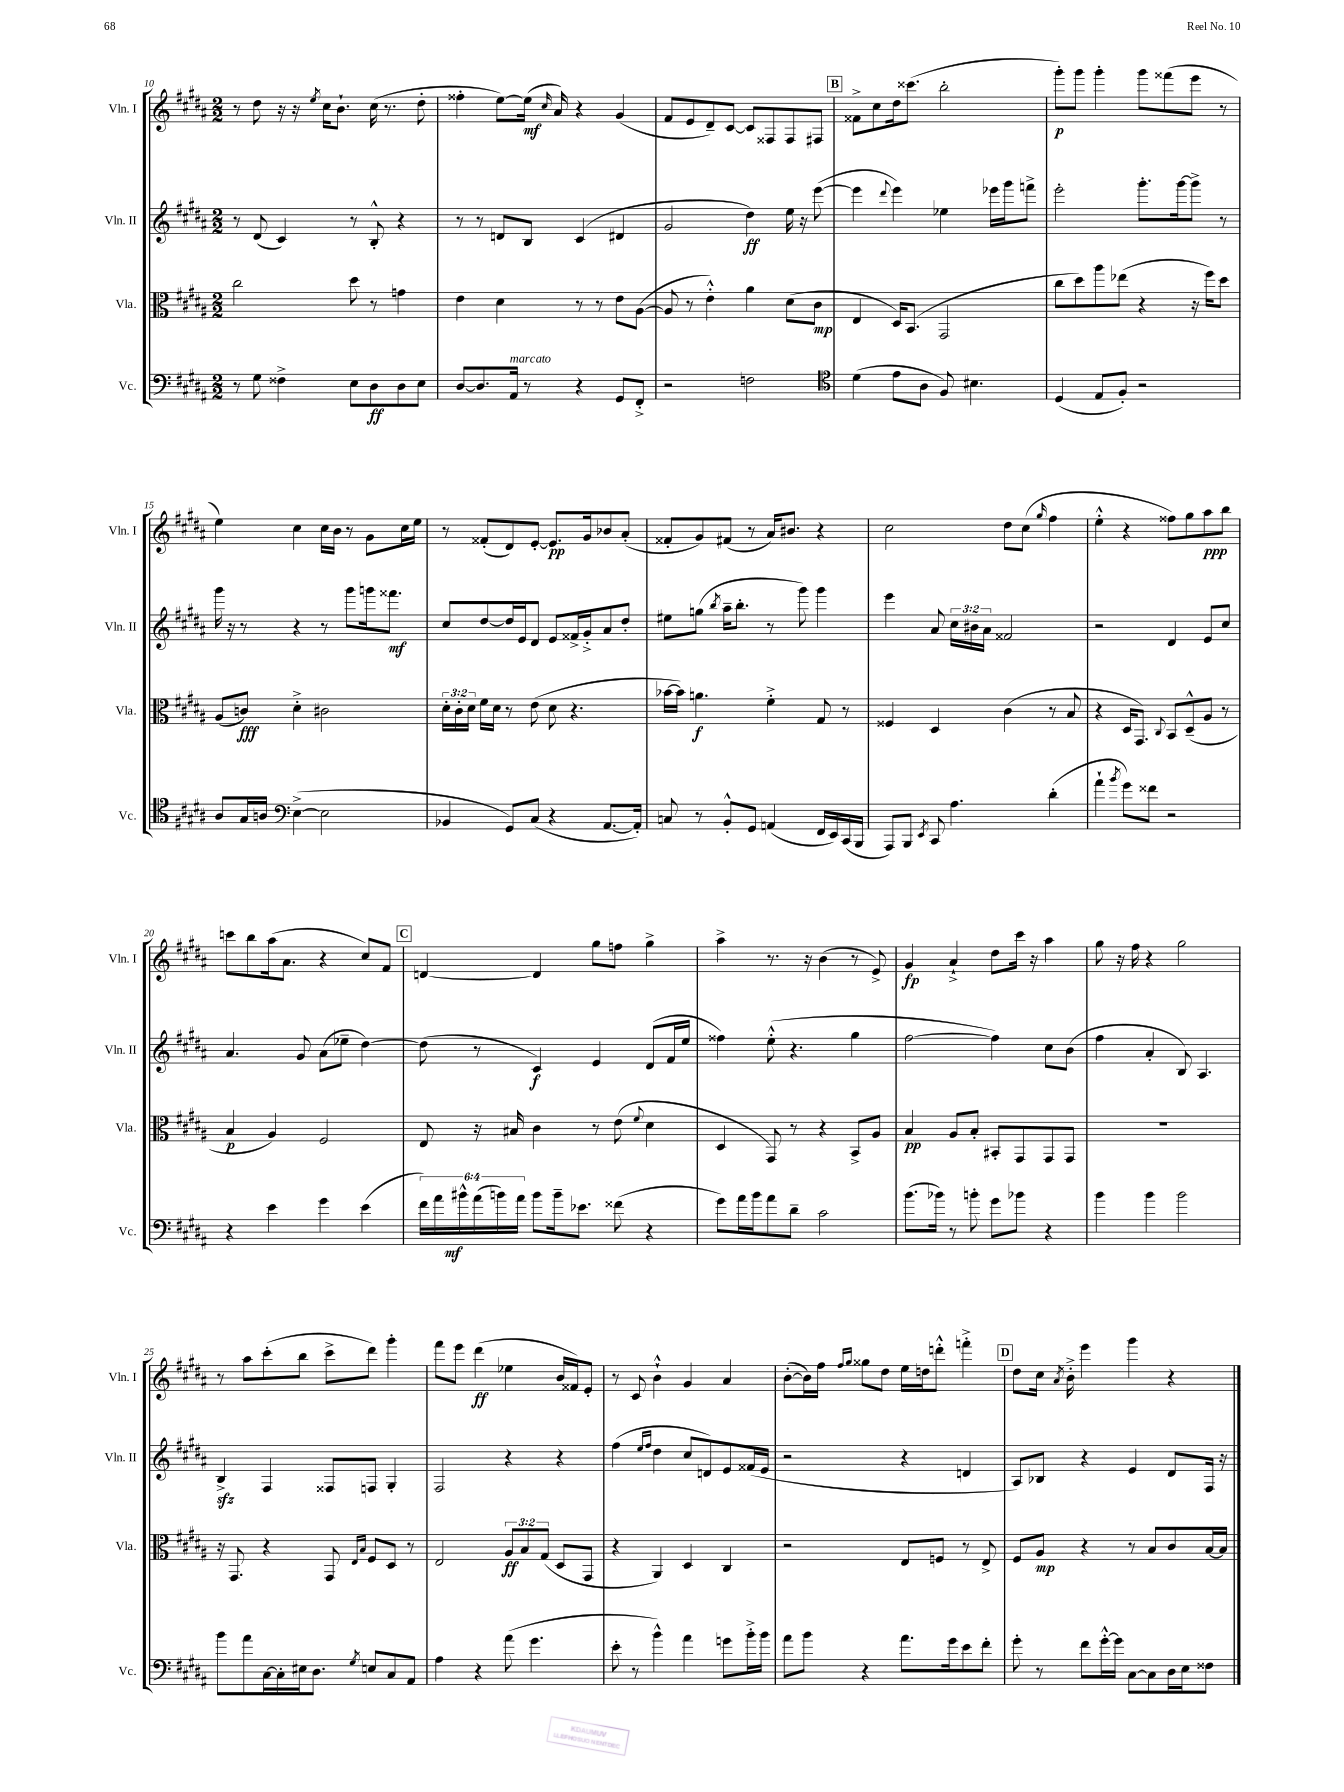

**kern	**kern	**kern	**kern
*staff4	*staff3	*staff2	*staff1
*clefF4	*clefC3	*clefG2	*clefG2
*k[f#c#g#d#a#]	*k[f#c#g#d#a#]	*k[f#c#g#d#a#]	*k[f#c#g#d#a#]
*M2/2	*M2/2	*M2/2	*M2/2
8r	2cc#\	8r	8r
8G#\	.	(8d#/	8dd#\
4F##^\	.	4c#/)	16r
.	.	.	16r
.	.	.	8qee/
.	.	.	16cc#\LK
.	.	.	8.b`\J
8E\L	8dd#\	8r	.
8D#\	8r	8B'^^/	(16cc#\
.	.	.	8.r
8D#\	4g\	4r	.
8E\J	.	.	8dd#'\
=	=	=	=
[8D#/L	4e\	8r	4ff##'\
8.D#/]	.	8r	.
.	4d#\	8d/L	[8ee\L)
16AA#/Jk	.	.	.
8r	.	8B/J	(16ee\]Jk
.	.	.	16qqcc#/
.	.	.	16a#/)
4r	8r	(4c#/	4r
.	8r	.	.
8GG#/L	8e\L	4d#/	(4g#/
8FF#'^/J	([8A#\J	.	.
=	=	=	=
2r	8A#/]	2g#/	8f#/L
.	8r	.	8e/
.	4e'^^\)	.	8d#~/)
.	.	.	[8c#/J
2F\	4a#\	4dd#\)	8c#/]L
.	.	.	8F##/
.	(8d#\L	16ee\	8F##/
.	.	16r	.
.	8c#\J	([8eee\	8F#/J
=	=	=	=
*clefC4	*	*	*
(4d#\	4E/	4eee\]	8f##^\L
.	.	.	8cc#\
.	.	8qqddd#/	.
8e\L	16D#/LK)	4eee\)	16dd#\k
.	(8.BB/J	.	(8.ccc##\J
8A#\J	.	.	.
8F#/)	2GG#/	4ee-\	2bb'\
4.B#\	.	.	.
.	.	16eee-\LL	.
.	.	16ggg#\J	.
.	.	8fff^\J	.
=	=	=	=
(4D#/	8cc#\L	2eee'\	8ggg#'\L)
.	8dd#\)	.	8ggg#\J
8E/L	8aa#\	.	4ggg#'\
8F#'/J)	(8ee-\J	.	.
2r	4r	8.ggg#'\L	8ggg#\L
.	.	.	(8fff##\
.	.	[16ggg#\k	.
.	16r	8ggg#^\]J	8eee\J
.	16ff#\LK)	.	.
.	8dd#\J	8r	8r
=	=	=	=
8A#/L	(8A#/L	16ggg#\	4ee\)
.	.	16r	.
16G#/L	8c/J)	8r	.
16A/JJ	.	.	.
*clefF4	*	*	*
([4E^\	4d#'^\	4r	4cc#\
2E\]	2c#\	8r	16cc#\LL
.	.	.	16b\JJ
.	.	8ggg#\L	8r
.	.	16ggg\k	8g#\L
.	.	8.fff##\J	.
.	.	.	16cc#\L
.	.	.	16ee\JJ
=	=	=	=
4BB-/	24d#'\LL	8cc#/L	8r
.	24c#'\	.	.
.	24d#\JJ	.	.
.	16f#\LL	[8dd#/	(8f##'/L
.	16d#\JJ	.	.
8GG#/L)	8r	16dd#/]L	8d#/)
.	.	16e/J	.
(8C#/J	(8e\	8d#/J	[8e'/J
4r	8d#\	8e/L	8.e/]L
.	4.r	16f##^/L	.
.	.	16g#'^/J	16g#/k
[8.AA#/L	.	8a#/	8b-/
.	.	8dd#'/J	(8a#'/J
16AA#'/]Jk)	.	.	.
=	=	=	=
8C/	[16b-\LL	8ee#\L	8f##'/L
.	16b-\]JJ)	.	.
8r	4.a\	(8gg\J	8g#/)
.	.	8qbb/	.
8BB'^^/L	.	16aa#~\LK	(8f#/J
.	.	8.bb'\J	.
8GG#/J	.	.	8r
(4AA/	4f#'^\	8r	16a#/LK)
.	.	.	8.b#/J
.	.	8ggg#\)	.
16FF#/LL	8G#/	4ggg#\	4r
16EE/)	.	.	.
(16CC#/	8r	.	.
16BBB/JJ	.	.	.
=	=	=	=
8AAA#/L)	4F##/	4eee\	2cc#\
8BBB/J	.	.	.
8qEE/	.	.	.
8CC#/	4D#/	8a#/	.
4.A#\	.	24cc#\LL	.
.	.	24b#\	.
.	.	24a#\JJ	.
.	(4c#\	2f##/	8dd#\L
.	.	.	(8cc#\J
.	.	.	16qqgg#/
(4d#'\	8r	.	4ff#\
.	8B/	.	.
=	=	=	=
4a#`\	4r	2r	4ee'^^\
8qb/	.	.	.
8g#\L)	16D#/LK	.	4r
.	8.GG#/J)	.	.
8f##\J	.	.	.
.	8qqC#/	.	.
2r	8BB/L	4d#/	8ff##\L)
.	(8D#~^^/	.	8gg#\
.	8A#/J	8e/L	8aa#\
.	8r	8cc#/J	8bb\J
=	=	=	=
4r	4B/	4.a#/	8ccc\L
.	.	.	8bb\
4e\	4A#/)	.	(16aa#\k
.	.	.	8.a#\J
.	.	8g#/	.
4g#\	2F#/	(8a#\L	4r
.	.	8ee-~\J	.
(4e\	.	[4dd#\)	8cc#/L)
.	.	.	8f#/J
=	=	=	=
24f#\LL)	8E/	(8dd#\]	[4d/
24a#\	.	.	.
24b#^^\	.	.	.
(24a#\	16r	8r	.
24b\)	.	.	.
.	16B#/	.	.
24a#\JJ	.	.	.
8b\L	4c#\	4c#/)	4d/]
16b~\k	.	.	.
8.e-\J	.	.	.
.	8r	4e/	8gg#\L
(8f##\	(8e\	.	8ff\J
.	8qqf#/	.	.
4r	4d#\	(8d#/L	4gg#^\
.	.	16f#/L	.
.	.	16ee/JJ	.
=	=	=	=
8g#\L)	4D#/	4ff##\)	4aa#^\
16a#\L	.	.	.
16b\J	.	.	.
8a#\	8GG#/)	(8ee'^^\	8.r
8d#~\J	8r	4.r	.
.	.	.	16r
2c#\	4r	.	(4b\
.	8BB^/L	4gg#\	8r
.	8A#/J	.	8e^/)
=	=	=	=
(8.b\L	4B/	[2ff#\	4g#/
16b-\Jk)	.	.	.
8r	8A#/L	.	4a#`^/
8b'\	8B'/J	.	.
8g#\L	8BB#'/L	4ff#\])	8dd#\L
8b-\J	8GG#/	.	16ccc#\Jk
.	.	.	16r
4r	8GG#/	8cc#\L	4aa#\
.	8GG#/J	(8b\J	.
=	=	=	=
4b\	1r	4ff#\	8gg#\
.	.	.	16r
.	.	.	16ff#\
4b\	.	4a#'/	4r
2b\	.	8B/)	2gg#\
.	.	4.A#/	.
=	=	=	=
8b\L	16r	4B^/	8r
.	8.GG#/	.	.
8a#\	.	.	8aa#\L
[16C#\L	4r	4F#/	(8ccc#'\
16C#'\]	.	.	.
16E#\J	.	.	8bb\J
8.D#\J	.	.	.
.	8GG#/	8F##/L	8ccc#^\L
.	16qqE/LL	.	.
8qG#/	16qqB/JJ	.	.
8E/L	8F#/L	8F/J	8ddd#\J)
8C#/	8D#/J	4G#'/	4ggg#'\
8AA#/J	8r	.	.
=	=	=	=
4A#\	2E/	2F#/	8fff#\L
.	.	.	8eee\J
4r	.	.	(4ddd#\
(8a#\	12A#/L	4r	4ee-\
.	12B/	.	.
4.g#\	.	.	.
.	(12G#/J	.	.
.	8D#/L	4r	16b/LL
.	.	.	16f##/J)
.	8GG#/J	.	8e'/J
=	=	=	=
8e'\	4r	(4ff#\	8r
8r	.	.	8c#/
.	.	16qqee/LL	.
.	.	16qqff#/JJ	.
4b^^\)	4AA#/)	4dd#\	4b`^^\
4a#\	4D#/	8cc#/L	4g#/
.	.	8d/)	.
8g\L	4C#/	8e/	4a#/
16b'^\L	.	(16f##/L	.
16b\JJ	.	16e/JJ	.
=	=	=	=
8a#\L	2r	2r	([8b'\L
8b\J	.	.	16b\]L)
.	.	.	16ff#\JJ
.	.	.	16qqff#/LL
.	.	.	16qqgg#/JJ
4r	.	.	8gg##\L
.	.	.	8dd#\J
8.a#\L	8E/L	4r	16ee\LL
.	.	.	16dd\J
.	8F/J	.	8ddd'^^\J
16g#\k	.	.	.
8e\	8r	4d/	4fff'^\
8f#'\J	8E^/	.	.
=	=	=	=
8g#'\	8F#/L	8A#/L)	8dd#\L
8r	8A#/J	8B-/J	16cc#\Jk
.	.	.	8qa#/
.	.	.	16b'^\
8f#\L	4r	4r	4eee\
[16g#'^^\L	.	.	.
16g#\]JJ	.	.	.
[8C#\L	8r	4e/	4ggg#\
8C#\]	8B/L	.	.
16D#\L	8c#/	8d#/L	4r
16E\J	.	.	.
8F##\J	[16B/L	16F#/Jk	.
.	16B/]JJ	16r	.
==	==	==	==
*-	*-	*-	*-
